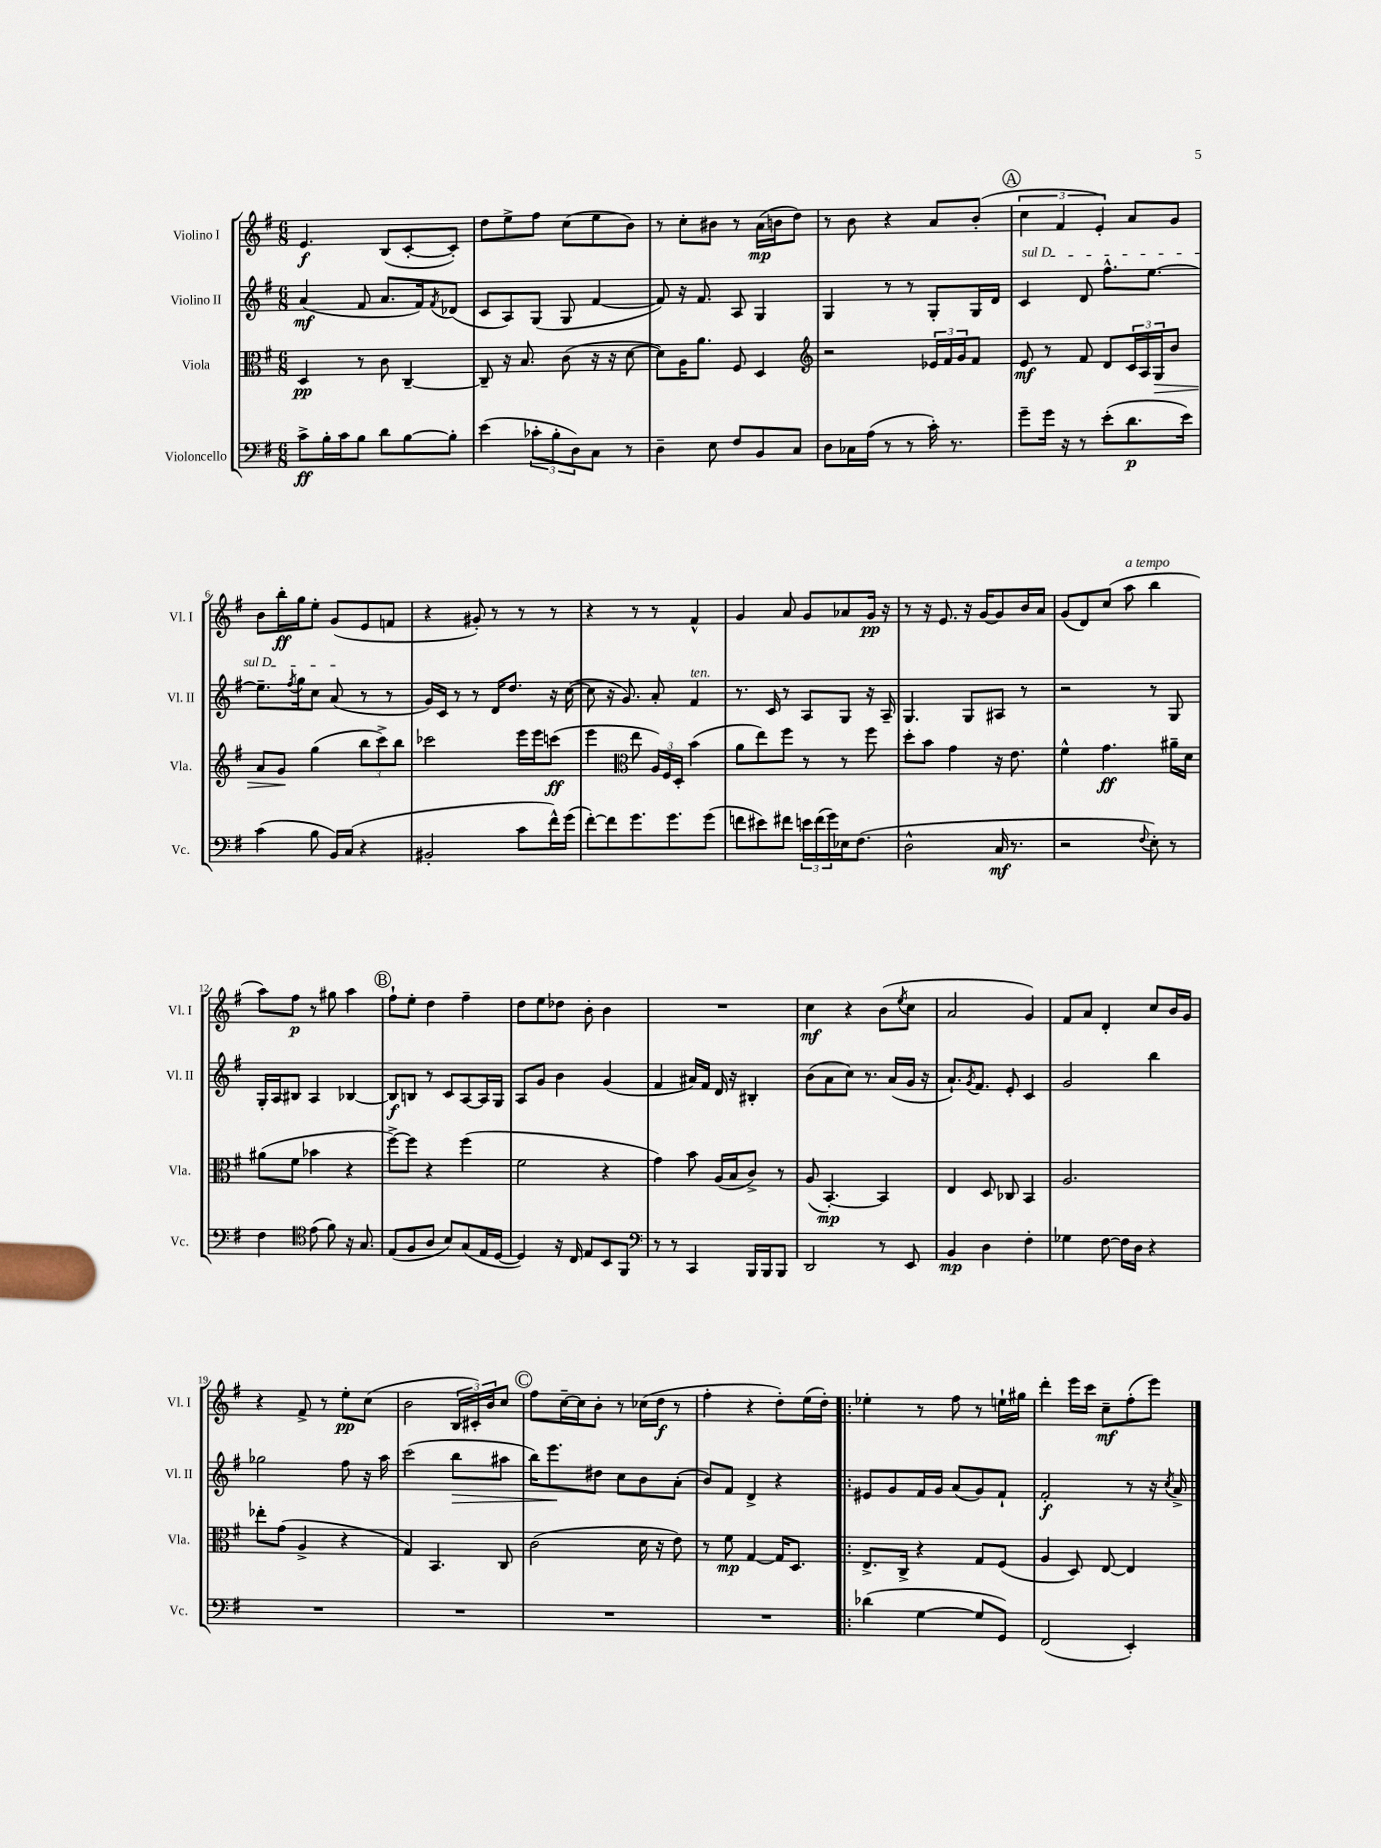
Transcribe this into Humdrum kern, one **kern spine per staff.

**kern	**kern	**kern	**kern
*staff4	*staff3	*staff2	*staff1
*clefF4	*clefC3	*clefG2	*clefG2
*k[f#]	*k[f#]	*k[f#]	*k[f#]
*M6/8	*M6/8	*M6/8	*M6/8
8c^	4D	(4a	4.e
16B'	.	.	.
16c	.	.	.
8B	8r	8f#	.
8d	8c	8.a	(8B
[8B	[4C~	.	[8c'
.	.	16f#)	.
.	.	8qf#	.
8B']	.	(8d-	8c'])
=	=	=	=
(4e	8C~]	8c	8dd
.	16r	8A)	8ee^
.	8.B	.	.
12c-'	.	(8G	8ff#
12B'	.	.	.
.	(8c	8G	(8cc
12D)	.	.	.
8C	16r	[4f#	8ee
.	16r	.	.
8r	[8d	.	8b)
=	=	=	=
4D~	8d])	8f#])	8r
.	16A	16r	8cc'
.	8.a	8.f#	.
8E	.	.	8b#
8F#	8F#	8A	8r
8BB	4D	4G	(16a
.	.	.	16b
8C	.	.	8dd)
=	=	=	=
*	*clefG2	*	*
8D	2r	4G	8r
16C-	.	.	8b
(16A	.	.	.
8r	.	8r	4r
8r	.	8r	.
16c')	24e-	8G'	8a
.	24f#	.	.
8.r	.	.	.
.	24g	.	.
.	8f#	16G	(8b'
.	.	16d	.
=	=	=	=
8g~	8e	4c	6cc
16g	8r	.	.
.	.	.	6f#
16r	.	.	.
8r	8f#	8d	.
.	.	.	6e')
(8e'	8d	8.ff#^^	.
8.d	24c	.	8a
.	24A	.	.
.	.	[8.ee	.
.	24G	.	.
.	8b	.	8g
16e)	.	.	.
=	=	=	=
(4c	8a	8.ee~]	8b
.	8g	.	16bb'
.	.	8qff#	.
.	.	16gg	16gg
8B	(4gg	8cc	8ee'
16BB)	.	(8a	(8g
(16C	.	.	.
4r	12bb	8r	8e
.	12ccc^)	.	.
.	.	8r	8f
.	12bb	.	.
=	=	=	=
2BB#'	2ccc-	16g)	4r
.	.	16c	.
.	.	8r	.
.	.	8r	8g#')
.	.	16d	8r
.	.	8.dd	.
8c	16eee	.	8r
.	16eee	.	.
16f#^^)	(8ccc	16r	8r
(16g	.	([16cc	.
=	=	=	=
[8f#')	4eee	8cc]	4r
8f#]	.	16r	.
.	.	8.g)	.
*	*clefC3	*	*
8.g	8ee	.	8r
.	24A)	8a'	8r
.	24F#	.	.
8.g	.	.	.
.	24D'	.	.
.	(4b	4f#	4f#^^
(8g	.	.	.
=	=	=	=
8f	8a	8.r	4g
8e#)	8ee)	.	.
.	.	16c	.
8f#	8ff#	8r	8a
24e	8r	8A	8g
(24f#	.	.	.
24g)	.	.	.
16E-	8r	8G	8a-
(8.F#	.	.	.
.	8ff#	16r	16g
.	.	16A~	16r
=	=	=	=
2D^^	8dd'	4.G	8r
.	8b	.	16r
.	.	.	8.e
.	4g	.	.
.	.	8G	16r
.	.	.	[16g
16C	16r	8A#	8g]
8.r	8.e	.	.
.	.	8r	16b
.	.	.	16a
=	=	=	=
2r	4f#^^	2r	(8g
.	.	.	8d)
.	4.g	.	(8cc
.	.	.	8aa
8qqF#	.	.	.
8E')	.	8r	4bb
8r	16a#~	8G	.
.	16d	.	.
=	=	=	=
4F#	(8a#	16G'	8aa)
.	.	16A	.
.	8f#	8B#	8ff#
*clefC4	*	*	*
(8e	4b-	4A	8r
8f#)	.	.	8gg#
16r	4r	[4B-	4aa
8.G	.	.	.
=	=	=	=
(8E	[8ff#^)	8B-]	8ff#`
8F#	8ff#]	8B	8ee'
8A	4r	8r	4dd
8B)	.	8c	.
(8G	(4ff#	[8A	4ff#~
16E	.	16A]	.
[16D	.	16G	.
=	=	=	=
4D])	2f#	8A	8dd
.	.	8g	8ee
16r	.	4b	8dd-
16C	.	.	.
8E	.	.	8b'
8BB	4r	(4g	4b
8FF#	.	.	.
=	=	=	=
*clefF4	*	*	*
8r	4g)	4f#	2.r
8r	.	.	.
4CC	8b	16a#)	.
.	.	16f#	.
.	(16A	16d	.
.	16B	16r	.
16BBB	8c^)	4B#'	.
16BBB	.	.	.
8BBB	8r	.	.
=	=	=	=
2DD	(8A	(8b	4cc
.	[4.BB')	8a	.
.	.	8cc)	4r
.	.	8.r	.
8r	4BB]	.	(8b
.	.	(16a	.
.	.	.	8qee
8EE	.	16g	8cc
.	.	16r	.
=	=	=	=
4BB	4E	8.a`)	2a
.	.	8qg	.
.	.	8.f#	.
4D	8D	.	.
.	8C-	8e'	.
4F#'	4BB	4c	4g)
=	=	=	=
4G-	2.A	2g	8f#
.	.	.	8a
[8F#	.	.	4d'
16F#]	.	.	.
16D	.	.	.
4r	.	4bb	8cc
.	.	.	16b
.	.	.	16g
=	=	=	=
2.r	8ee-'	2gg-	4r
.	(8g	.	.
.	4A^	.	8f#^
.	.	.	8r
.	4r	8ff#	8ee'
.	.	16r	(8cc
.	.	16aa	.
=	=	=	=
2.r	4G)	(2ccc	2b
.	4.BB	.	.
.	.	8bb	24B
.	.	.	24c#')
.	.	.	24b
.	8C	8aa#	8cc
=	=	=	=
2.r	(2c	16bb)	8ff#
.	.	8.eee	.
.	.	.	[16cc~
.	.	.	16cc]
.	.	8dd#	8b'
.	.	8cc	8r
.	16d	8b	(16cc-
.	16r	.	16dd
.	8e)	(8a'	8r
=	=	=	=
2.r	8r	8b)	4ff#'
.	8f#	8f#	.
.	[4G	4d^	4r
.	16G]	4r	8dd')
.	8.D	.	.
.	.	.	(16ee
.	.	.	16dd')
=!|:	=!|:	=!|:	=!|:
(4d-	8.E^	8e#	4ee-'
.	.	8g	.
.	16C^	.	.
[4G	4r	16f#	8r
.	.	16g	.
.	.	(8a	8ff#
8G]	8G	8g)	8r
8GG)	(8F#	8f#`	16ee`
.	.	.	16gg#
=	=	=	=
(2FF#	4A	2f#'	4ddd'
.	8D)	.	16eee
.	.	.	16ccc
.	[8E	.	8cc~
4EE')	4E]	8r	(8ff#'
.	.	16r	8eee)
.	.	8qcc	.
.	.	16a^	.
==	==	==	==
*-	*-	*-	*-
